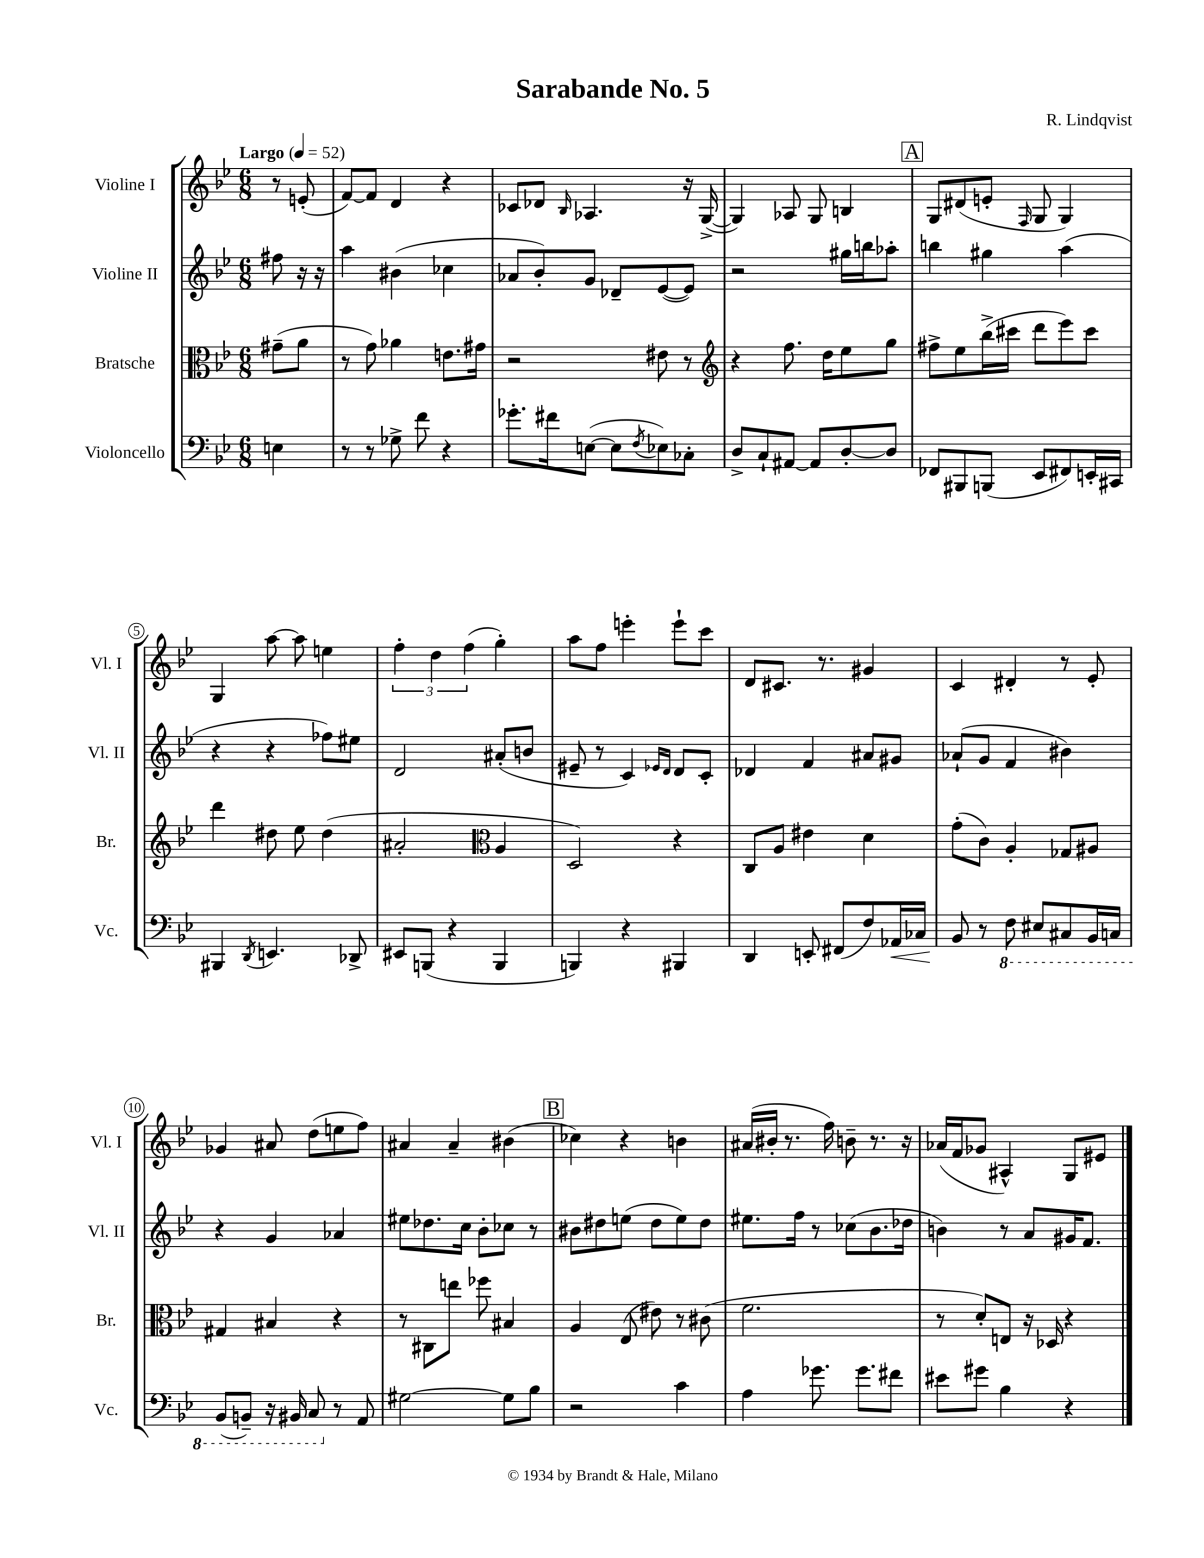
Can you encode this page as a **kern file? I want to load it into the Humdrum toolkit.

**kern	**kern	**kern	**kern
*staff4	*staff3	*staff2	*staff1
*clefF4	*clefC3	*clefG2	*clefG2
*k[b-e-]	*k[b-e-]	*k[b-e-]	*k[b-e-]
*M6/8	*M6/8	*M6/8	*M6/8
*MM52	*MM52	*MM52	*MM52
4E	(8g#~	8ff#	8r
.	8a	16r	(8e'
.	.	16r	.
=	=	=	=
8r	8r	4aa	[8f)
8r	8g)	.	8f]
8G-^	4a-	(4b#	4d
8f	.	.	.
4r	8.e	4cc-	4r
.	16g#	.	.
=	=	=	=
8.g-'	2r	8a-	8c-
.	.	8b-')	8d-
16f#	.	.	.
.	.	.	16qqB-
([8E	.	8g	4.A-
8E]	.	8d-~	.
8qF	.	.	.
8E-)	8e#	([8e-	.
8C-'	8r	8e-])	16r
.	.	.	([16G^
=	=	=	=
*	*clefG2	*	*
8D^	4r	2r	4G])
8C`	.	.	.
[8AA#	8.ff	.	8A-
8AA#]	.	.	8G
.	16dd	.	.
[8D'	8ee-	16gg#	4B
.	.	16bb	.
8D]	8gg	8aa-'	.
=	=	=	=
8FF-	8ff#^	4bb	8G
8BBB#	8ee-	.	(8d#
(8BBB	(16bb-^	4gg#	8e'
.	16ccc#	.	.
.	.	.	16qqF
8EE-	8ddd	.	8G
8FF#)	8eee-)	(4aa	4G)
16EE'	8ccc#	.	.
16CC#	.	.	.
=	=	=	=
4BBB#	4ddd	4r	4G
8qDD	.	.	.
4.EE	8dd#	4r	[8aa
.	8ee-	.	8aa]
.	(4dd#	8ff-)	4ee
8DD-^	.	8ee#	.
=	=	=	=
8EE#	2a#'	2d	6ff'
(8BBB	.	.	.
.	.	.	6dd
4r	.	.	.
.	.	.	(6ff
*	*clefC3	*	*
4BBB	4A	(8a#'	4gg')
.	.	8b	.
=	=	=	=
4BBB)	2D)	8e#~	8aa
.	.	8r	8ff
4r	.	4c)	4eee'
.	.	16qqe-	.
.	.	16qqd	.
4BBB#	4r	8d	8eee`
.	.	8c'	8ccc
=	=	=	=
4DD	8C	4d-	8d
.	8A	.	8.c#
8EE'	4e#	4f	.
.	.	.	8.r
(8FF#	.	.	.
8F)	4d	8a#	4g#
16AA-	.	8g#	.
16C-	.	.	.
=	=	=	=
8BB-	(8g'	(8a-`	4c
8r	8c)	8g	.
8FF	4A'	4f	4d#'
8EE#	.	.	.
8CC#	8G-	4b#)	8r
16BBB-	8A#	.	8e-'
16CC	.	.	.
=	=	=	=
(8BBB-	4G#	4r	4g-
8BBB~)	.	.	.
16r	4B#	4g	8a#
16BBB#	.	.	.
8CC	.	.	(8dd
8r	4r	4a-	8ee
8AA	.	.	8ff)
=	=	=	=
[2G#	8r	8ee#	4a#
.	8C#	8.dd-	.
.	8ee	.	4a#~
.	.	16cc	.
.	8ff-	8b-'	.
8G#]	4B#	8cc-	(4b#
8B-	.	8r	.
=	=	=	=
2r	4A	8b#	4cc-)
.	.	8dd#	.
.	(8E-	(8ee	4r
.	8e#)	8dd#	.
4c	8r	8ee)	4b
.	(8c#	8dd#	.
=	=	=	=
4A	2.f	8.ee#	(16a#
.	.	.	16b#'
.	.	.	8.r
.	.	16ff	.
8.g-	.	8r	.
.	.	.	16ff)
.	.	(8cc-	8b~
8.g-	.	.	.
.	.	8.b-	8.r
8f#	.	.	.
.	.	16dd-	16r
=	=	=	=
8e#	8r	4b)	(16a-
.	.	.	16f
8g#	8d')	.	8g-
4B-	8E	8r	4A#^^)
.	16r	8a	.
.	16D-	.	.
4r	4r	16g#	8G
.	.	8.f	.
.	.	.	8e#
==	==	==	==
*-	*-	*-	*-
